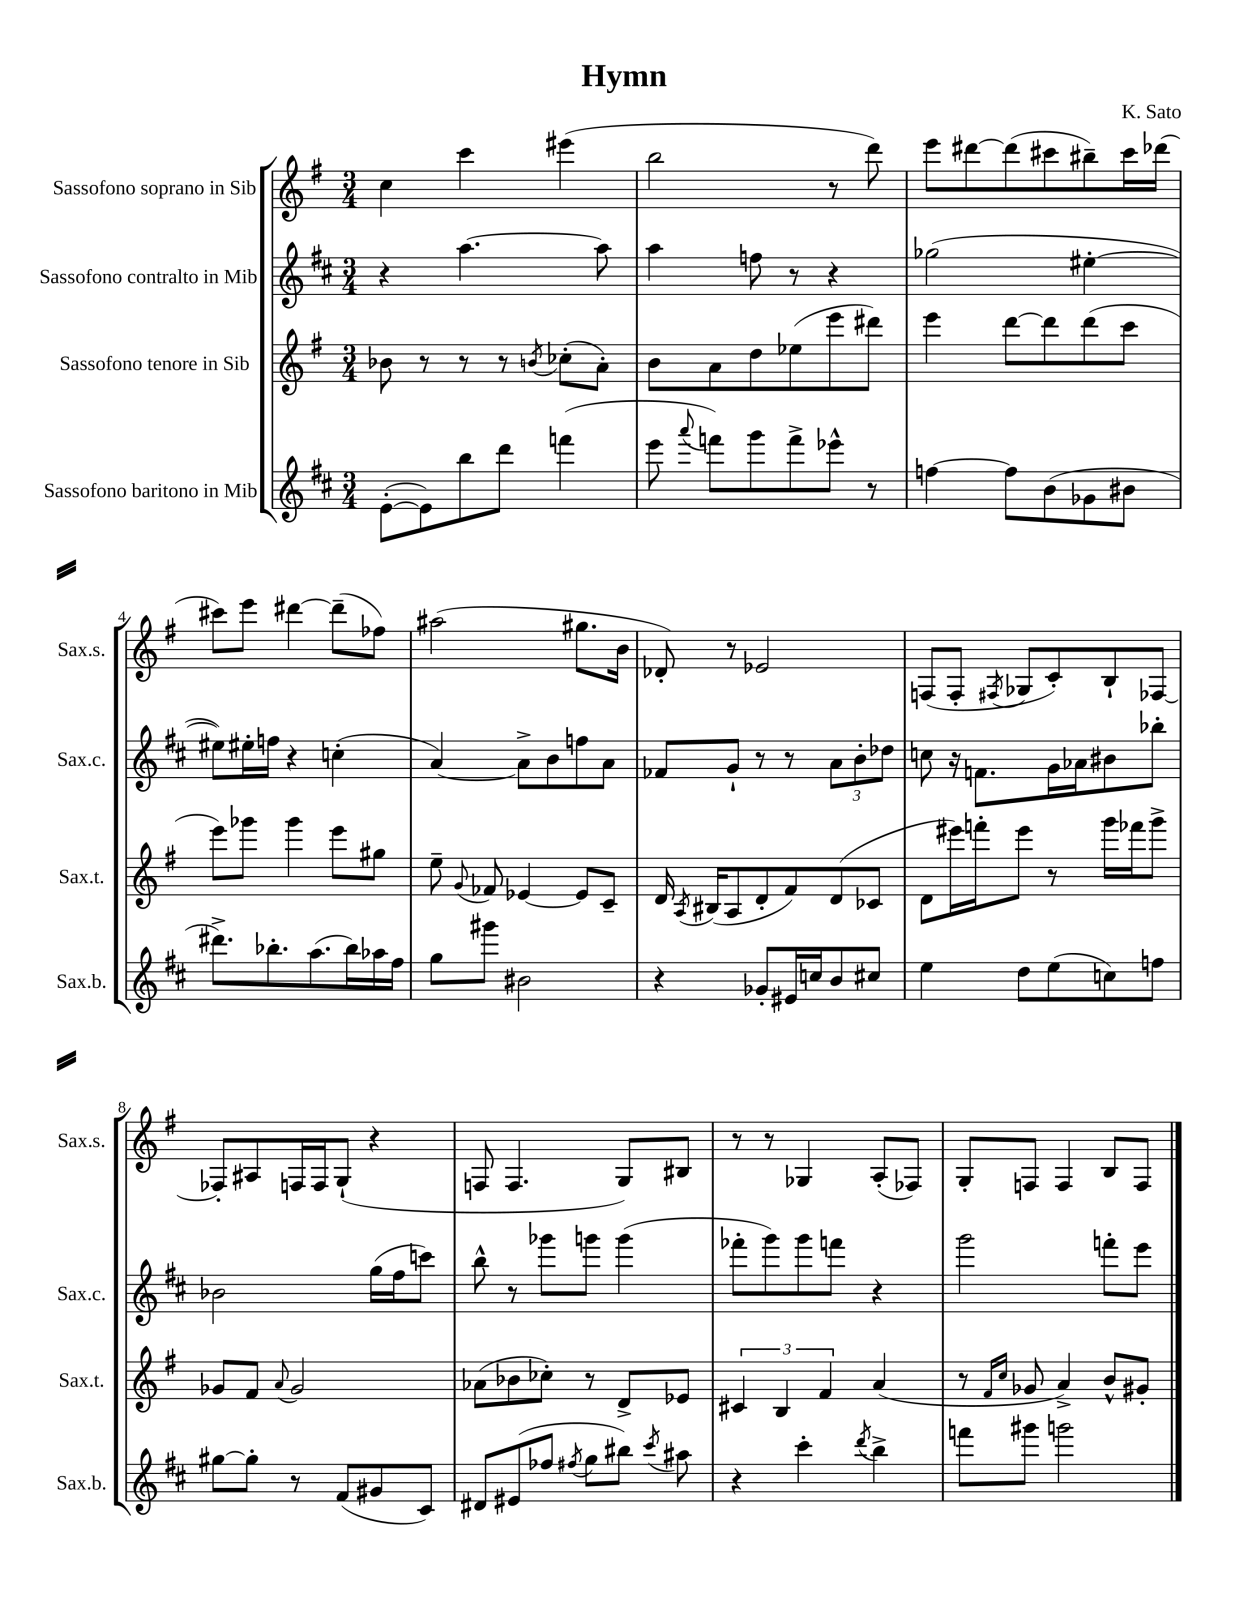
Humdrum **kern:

**kern	**kern	**kern	**kern
*part4	*part3	*part2	*part1
*staff4	*staff3	*staff2	*staff1
*I"Sassofono baritono in Mib	*I"Sassofono tenore in Sib	*I"Sassofono contralto in Mib	*I"Sassofono soprano in Sib
*I'Sax.b.	*I'Sax.t.	*I'Sax.c.	*I'Sax.s.
*clefG2	*clefG2	*clefG2	*clefG2
*k[f#c#]	*k[f#]	*k[f#c#]	*k[f#]
*M3/4	*M3/4	*M3/4	*M3/4
=1	=1	=1	=1
([8e'\L	8b-X\	4r	4cc\
8e\])	8r	.	.
8bb\	8r	[4.aa\	4ccc\
8ddd\J	8r	.	.
.	8qbn/	.	.
(4fffn\	(8cc-X'\L	.	(4eee#X\
.	8a'\J)	8aa\]	.
=2	=2	=2	=2
8eee\	8b\L	4aa\	2bb\
8qqaaa/	.	.	.
8fffn\L)	8a\	.	.
8ggg\	8dd\	8ffn\	.
8fff^\	(8ee-X\	8r	.
8eee-X^^\J	8eee\	4r	8r
8r	8ddd#X\J)	.	8ddd\)
=3	=3	=3	=3
[4ffn\	4eee\	(2gg-X\	8eee\L
.	.	.	[8ddd#X\
8ff\L]	[8ddd\L	.	(8ddd#\]
(8b\	8ddd\]	.	8ccc#X\
8g-X\	(8ddd\	[4ee#X'\	8bb#X~\)
8b#X\J	8ccc\J	.	16ccc#\L
.	.	.	(16ddd-X\JJ
!!LO:LB:g=z
=4	=4	=4	=4
8.ddd#X^\L)	8eee\L)	8ee#X\L])	8ccc#X\L)
.	8ggg-X\J	16ee#X'\L	8eee\J
8.bb-X'\	.	16ffn\JJ	.
.	4ggg-\	4r	[4ddd#X\
(8.aa\	.	.	.
.	8eee\L	(4ccn'\	(8ddd#~\L]
16bb-\L)	.	.	.
16aa-X\	8gg#X\J	.	8ff-X\J)
16ff#\JJ	.	.	.
=5	=5	=5	=5
8gg\L	8ee~\	[4a/)	(2aa#X\
.	8qqg/	.	.
8ggg#X\J	8f-X/	.	.
2b#X\	[4e-X/	8a^\L]	.
.	.	8b\	.
.	8e-/L]	8ffn\	8.gg#X\L
.	8c~/J	8a\J	.
.	.	.	16b\Jk
=6	=6	=6	=6
4r	16d/	8f-X/L	8d-X'/)
.	8qA/	.	.
.	(16B#X/KL	.	.
.	8A/	8g`/J	8r
8g-X'/L	8d'/	8r	2e-X/
16e#X/L	8f#/)	8r	.
16ccn/J	.	.	.
8b/	(8d/	12a\L	.
.	.	12b'\	.
8cc#X/J	8c-X/J	.	.
.	.	12dd-X\J	.
=7	=7	=7	=7
4ee\	8d\L	8ccn\	(8Fn/L
.	16eee#X\L)	16r	8F'/J
.	16fffn'\J	8.fn\L	.
.	.	.	8qF#X/
8dd\L	8eee#\J	.	8G-X/L
(8ee\	8r	16g\L	8c'/)
.	.	16a-X\J	.
8ccn\)	16ggg\LL	8b#X\	8B`/
.	16fff-X\J	.	.
8ffn\J	8ggg^\J	8bb-X'\J	[8F-X/J
!!LO:LB:g=z
=8	=8	=8	=8
[8gg#X\L	8g-X/L	2b-X\	8F-X'/L]
8gg#'\J]	8f#/J	.	8A#X/
.	8qqa/	.	.
8r	2g-/	.	16Fn/L
.	.	.	16F/J
(8f#/L	.	.	(8G`/J
8g#X/	.	(16gg\LL	4r
.	.	16ff#\J	.
8c#/J)	.	8cccn\J)	.
=9	=9	=9	=9
8d#X/L	(8a-X\L	8bb^^\	8Fn/
(8e#X/	8b-X\	8r	4.F/
8ff-X/J	8cc-X'\J)	8ggg-X\L	.
8qff#X/	.	.	.
8gg\L	8r	8gggn\J	.
8bb#X\J)	8d^/L	(4ggg\	8G/L)
8qccc#/	.	.	.
8aa#X\	8e-X/J	.	8B#X/J
=10	=10	=10	=10
4r	6c#X/	8fff-X'\L	8r
.	.	8ggg\)	8r
.	6B/	.	.
4ccc#'\	.	8ggg\	4G-X/
.	6f#/	.	.
.	.	8fffn\J	.
8qddd/	.	.	.
4bb^\	(4a/	4r	(8A'/L
.	.	.	8F-X/J)
=11	=11	=11	=11
8fffn\L	8r	2ggg\	8G'/L
.	16qqf#/LL	.	.
.	16qqcc/JJ	.	.
8ggg#X\J	8g-X/	.	8Fn/J
2gggn\	4a^/)	.	4F/
.	8b^^/L	8fffn'\L	8B/L
.	8g#X'/J	8eee\J	8F/J
==	==	==	==
*-	*-	*-	*-
